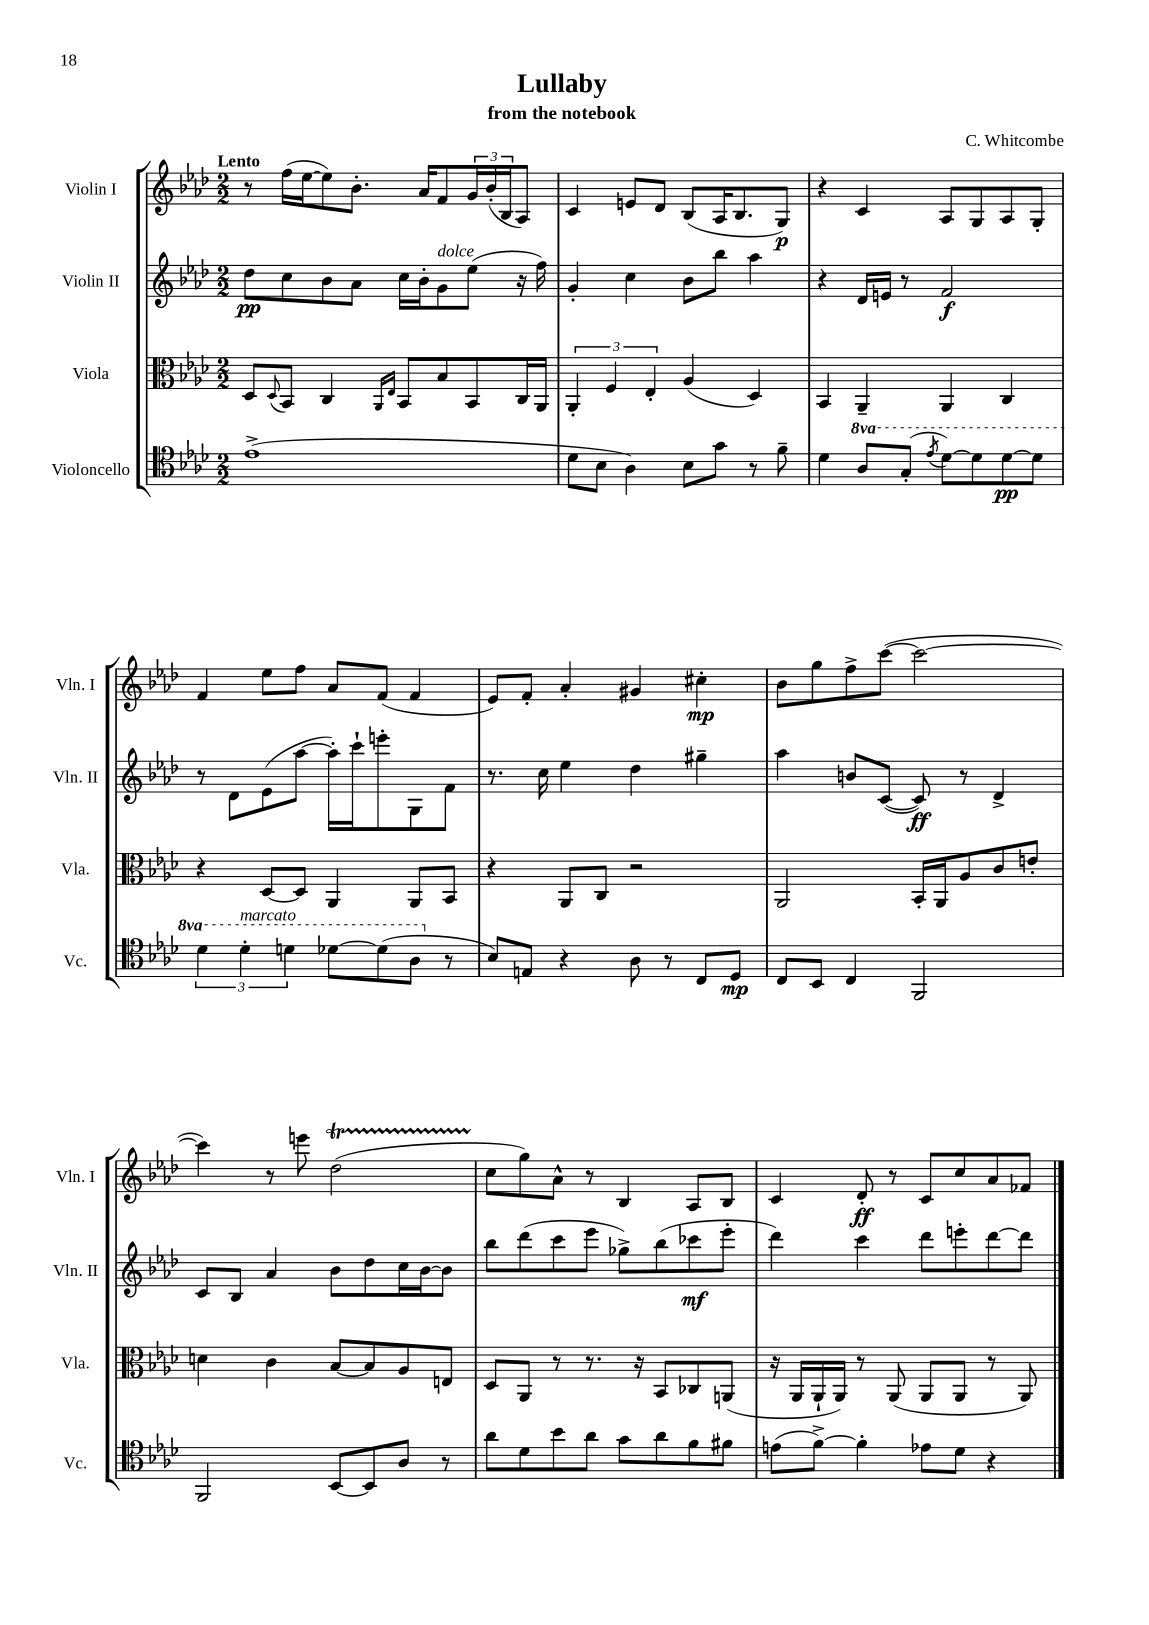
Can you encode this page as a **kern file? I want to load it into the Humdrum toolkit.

**kern	**kern	**kern	**kern
*staff4	*staff3	*staff2	*staff1
*clefC4	*clefC3	*clefG2	*clefG2
*k[b-e-a-d-]	*k[b-e-a-d-]	*k[b-e-a-d-]	*k[b-e-a-d-]
*M2/2	*M2/2	*M2/2	*M2/2
(1e-^	8D-	8dd-	8r
.	8qqD-	.	.
.	8BB-	8cc	(16ff
.	.	.	[16ee-
.	4C	8b-	8ee-])
.	.	8a-	8.b-'
.	16qqAA-	.	.
.	16qqE-	.	.
.	8BB-	16cc	.
.	.	16b-'	16a-
.	8B-	8g	8f
.	8BB-	(8ee-	24g
.	.	.	(24b-'
.	.	.	24B-
.	16C	16r	8A-)
.	16AA-	16ff)	.
=	=	=	=
8d-	6AA-'	4g'	4c
8B-	.	.	.
.	6F	.	.
4A-)	.	4cc	8e
.	6E-'	.	.
.	.	.	8d-
8B-	(4A-	8b-	(8B-
8g	.	8bb-	16A-
.	.	.	8.B-
8r	4D-)	4aa-	.
8f~	.	.	8G)
=	=	=	=
4d-	4BB-	4r	4r
8a-	4AA-~	16d-	4c
.	.	16e	.
(8g'	.	8r	.
8qee-	.	.	.
[8dd-)	4AA-	2f	8A-
8dd-]	.	.	8G
[8dd-	4C	.	8A-
8dd-]	.	.	8G'
=	=	=	=
6dd-	4r	8r	4f
.	.	8d-	.
6dd-'	.	.	.
.	[8D-	(8e-	8ee-
6dd	.	.	.
.	8D-]	[8aa-	8ff
[8dd-	4AA-	16aa-'])	8a-
.	.	16ccc`	.
(8dd-]	.	8eee'	(8f
8a-	8AA-	8G	4f
8r	8BB-	8f	.
=	=	=	=
8B-)	4r	8.r	8e-)
8E	.	.	8f'
.	.	16cc	.
4r	8AA-	4ee-	4a-'
.	8C	.	.
8A-	2r	4dd-	4g#
8r	.	.	.
8C	.	4gg#~	4cc#'
8D-	.	.	.
=	=	=	=
8C	2AA-	4aa-	8b-
8BB-	.	.	8gg
4C	.	8b	8ff^
.	.	([8c	([8ccc
2FF	16BB-'	8c])	2ccc_
.	16AA-	.	.
.	8A-	8r	.
.	8c	4d-^	.
.	8e'	.	.
=	=	=	=
2FF	4d	8c	4ccc])
.	.	8B-	.
.	4c	4a-	8r
.	.	.	8eee
[8BB-	[8B-	8b-	(2dd-
8BB-]	8B-]	8dd-	.
8A-	8A-	16cc	.
.	.	[16b-	.
8r	8E	8b-]	.
=	=	=	=
8a-	8D-	8bb-	8cc
8d-	8AA-	(8ddd-	8gg)
8b-	8r	8ccc	8a-^^
8a-	8.r	8eee-	8r
8g	.	8gg-^)	4B-
.	16r	.	.
8a-	8BB-	(8bb-	.
8f	8C-	8ccc-	8A-
8f#	(8AA	8eee-'	8B-
=	=	=	=
(8e	16r	4ddd-)	4c
.	16AA-	.	.
[8f^)	16AA-`	.	.
.	16AA-)	.	.
4f']	8r	4ccc	8d-'
.	(8AA-	.	8r
8e-	8AA-	8ddd-	8c
8d-	8AA-	8eee'	8cc
4r	8r	[8ddd-	8a-
.	8AA-)	8ddd-]	8f-
==	==	==	==
*-	*-	*-	*-
